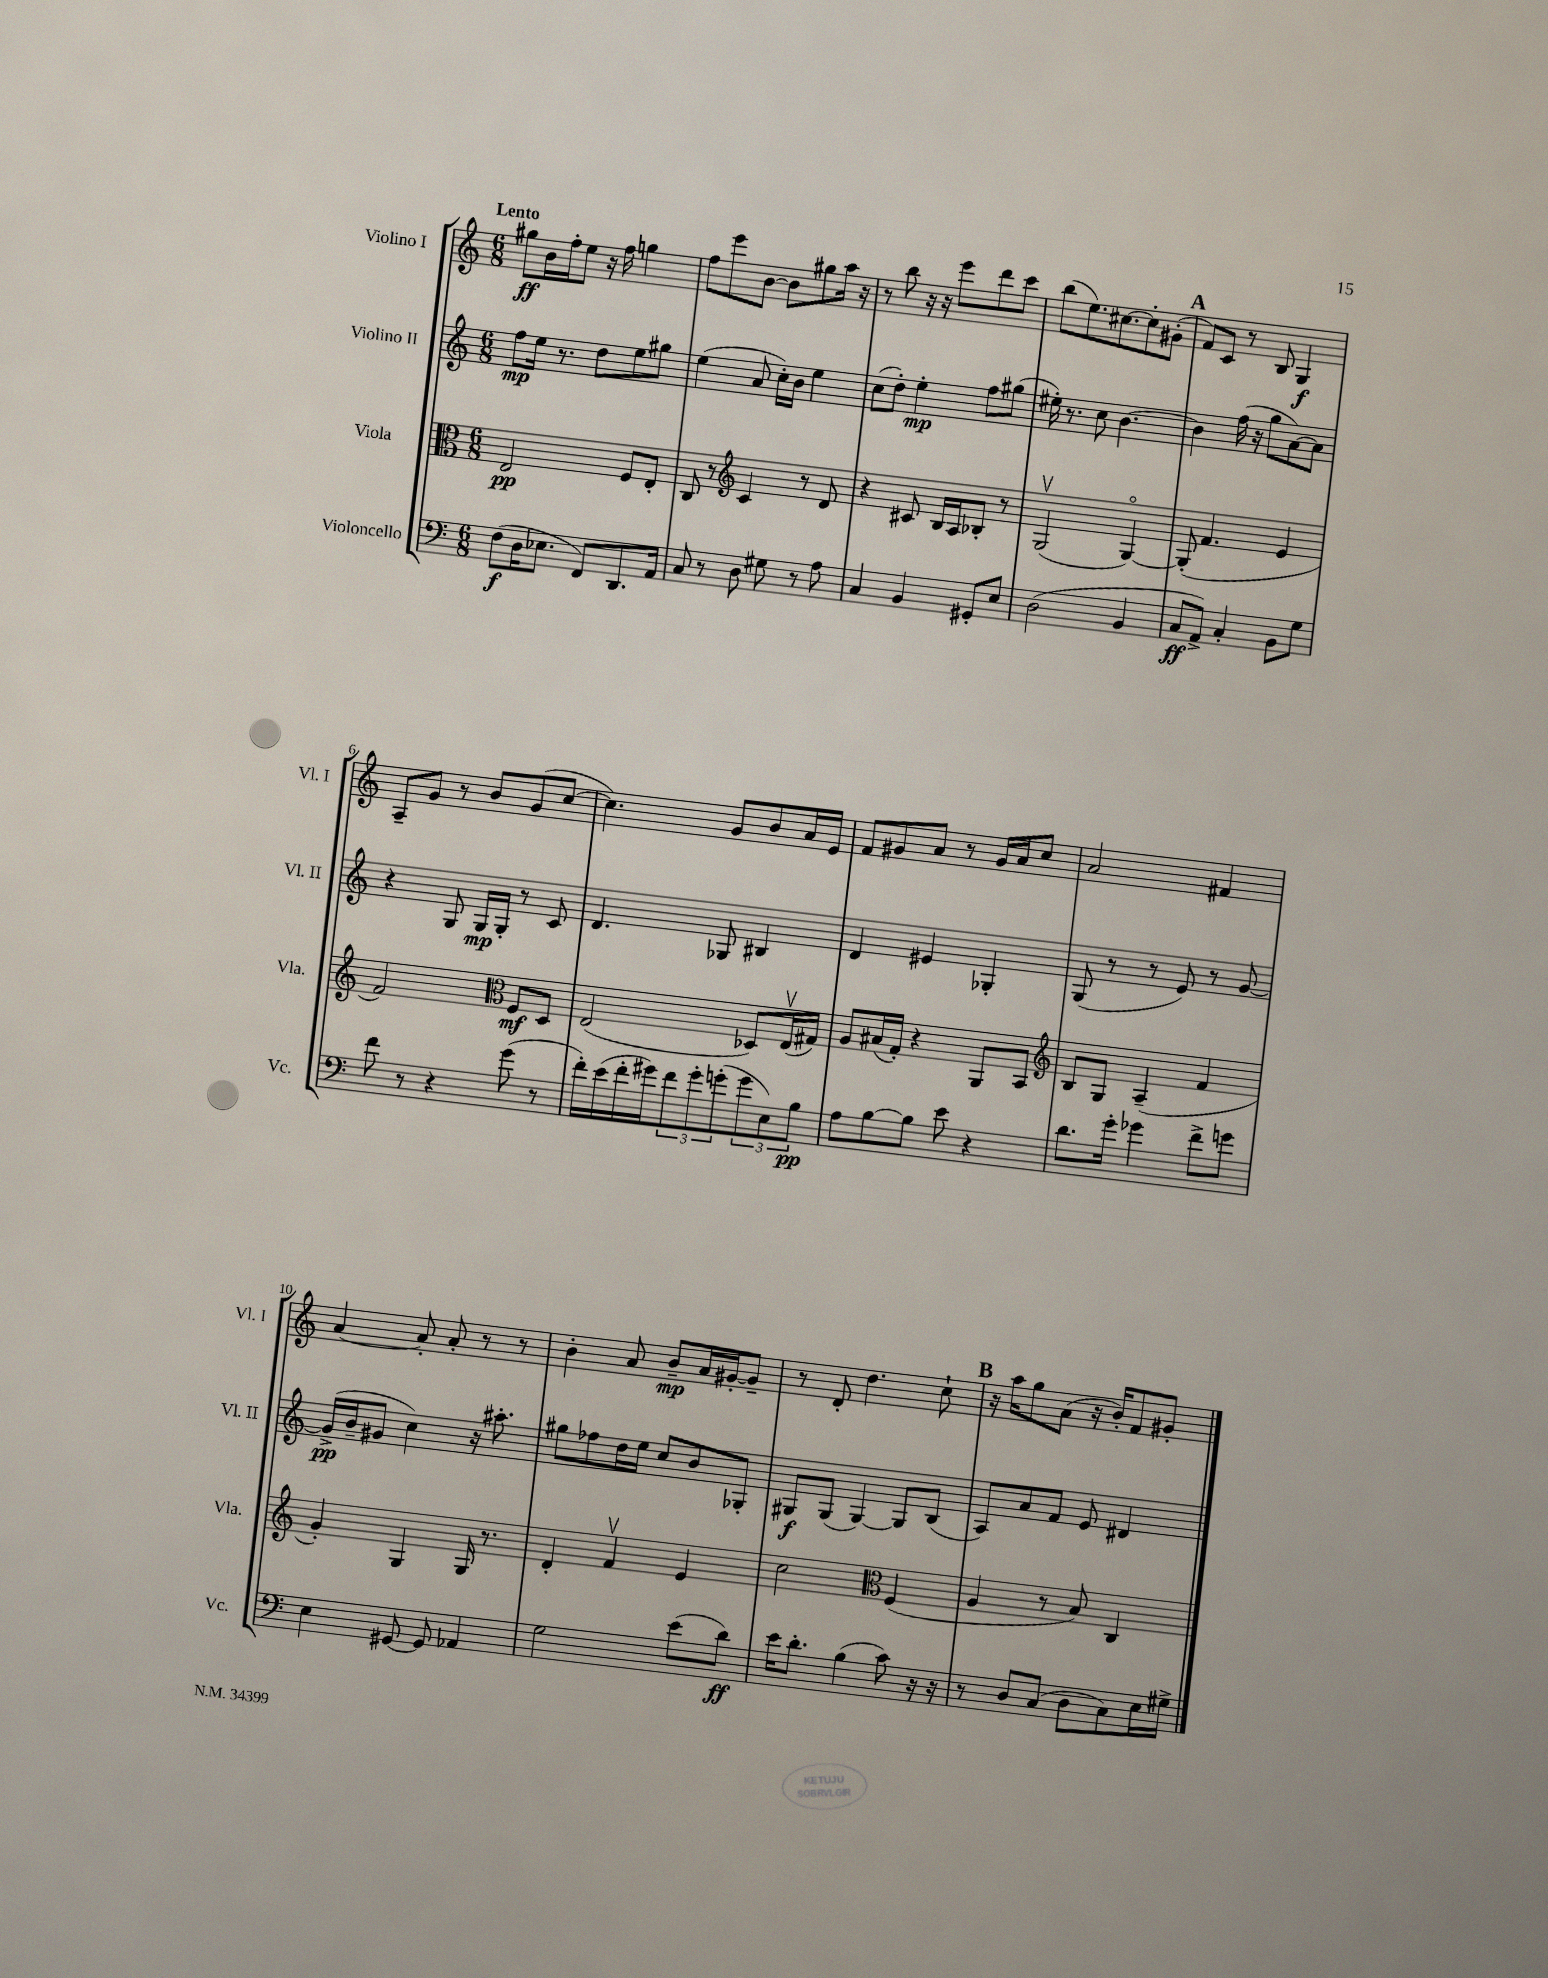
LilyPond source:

<<
\new StaffGroup <<
\new Staff = "s0" \with { instrumentName = "Violino I" shortInstrumentName = "Vl. I" } {
    \clef treble \key c \major \numericTimeSignature \time 6/8 \tempo "Lento"
    gis''8\ff b'16 f''16-. e''8 r16 f''16 g''4 |
    f''8 e'''8 b'8~ b'8 gis''8 a''16 r16 |
    r8 b''8 r16 r16 e'''8 d'''8 c'''8 |
    b''8( e''8.) cis''8.~ cis''8-. gis'8-.( |
    \mark \markup { \bold "A" } f'8) c'8 r8 b8 g4\f |
    a8-- g'8 r8 b'8 g'8( c''8~ |
    c''4.) g'8 b'8 a'16 e'16 |
    f'8 gis'8 a'8 r8 gis'16 a'16 c''8 |
    a'2 fis'4 |
    a'4~ a'8-. a'8-. r8 r8 |
    b'4-. a'8 b'8--\mp a'16 gis'16~-. gis'8-- |
    r8 d'8-. d''4. c''8-! |
    \mark \markup { \bold "B" } r16 a''16 g''8 a'8( r16 b'16-.) f'8 gis'8-. \bar "|." |
}
\new Staff = "s1" \with { instrumentName = "Violino II" shortInstrumentName = "Vl. II" } {
    \clef treble \key c \major \numericTimeSignature \time 6/8
    f''8\mp e''16 r8. d''8 e''8 gis''8 |
    e''4( a'8 c''16-.) b'16 e''4 |
    c''8( d''8-.) e''4-.\mp f''8 gis''8( |
    eis''16-.) r8. c''8 b'4.~ |
    \mark \markup { \bold "A" } b'4 f''16( r16 g''8 a'8~) a'8 |
    r4 g8 g16\mp g16-. r8 c'8 |
    d'4. ges8 bis4 |
    d'4 eis'4 ges4-. |
    g8( r8 r8 e'8) r8 g'8~ |
    g'16->\pp( b'16-- gis'8 c''4) r16 ais''8.-. |
    gis''8 fes''8 d''16 e''16 c''8 b'8 ges8-. |
    gis8\f gis8( gis4~) gis8 b8( |
    \mark \markup { \bold "B" } a8) a'8 f'8 e'8 dis'4 \bar "|." |
}
\new Staff = "s2" \with { instrumentName = "Viola" shortInstrumentName = "Vla." } {
    \clef alto \key c \major \numericTimeSignature \time 6/8
    e2\pp f8 e8-. |
    c8 r8 \clef treble c'4 r8 d'8 |
    r4 cis'8 b16 a16 bes8-. r8 |
    g2\upbow( g4~\flageolet) |
    \mark \markup { \bold "A" } g8-.( f'4. e'4 |
    f'2) \clef alto f8\mf d8 |
    e2( des8) e16\upbow( gis16) |
    a8 bis16( g16-.) r4 a,8 b,8 |
    \clef treble b8 g8 a4--( f'4 |
    g'4-.) g4 g16 r8. |
    d'4-. f'4\upbow e'4 |
    c''2 \clef alto f4( |
    \mark \markup { \bold "B" } a4 r8 b8) c4 \bar "|." |
}
\new Staff = "s3" \with { instrumentName = "Violoncello" shortInstrumentName = "Vc." } {
    \clef bass \key c \major \numericTimeSignature \time 6/8
    f8\f( d16 ees8. f,8) d,8. a,16 |
    c8 r8 d8 gis8 r8 a8 |
    c4 b,4 gis,8-. e8 |
    d2( b,4 |
    \mark \markup { \bold "A" } c8\ff a,8->) c4-. b,8 g8 |
    f'8 r8 r4 g'8( r8 |
    f'16-.) e'16( f'16-. gis'16) \tuplet 3/2 { f'8 gis'8-. g'8-.( } \tuplet 3/2 { g'8 e8) b8\pp } |
    a8 b8~ b8 e'8 r4 |
    d'8. g'16-. ges'4 f'8-> g'8 |
    e4 gis,8~ gis,8 aes,4 |
    g2 e'8( d'8\ff) |
    e'16 d'8.-. b4( c'8) r16 r16 |
    \mark \markup { \bold "B" } r8 d8 c8( d8 c8) e16 gis16-> \bar "|." |
}
>>
>>
